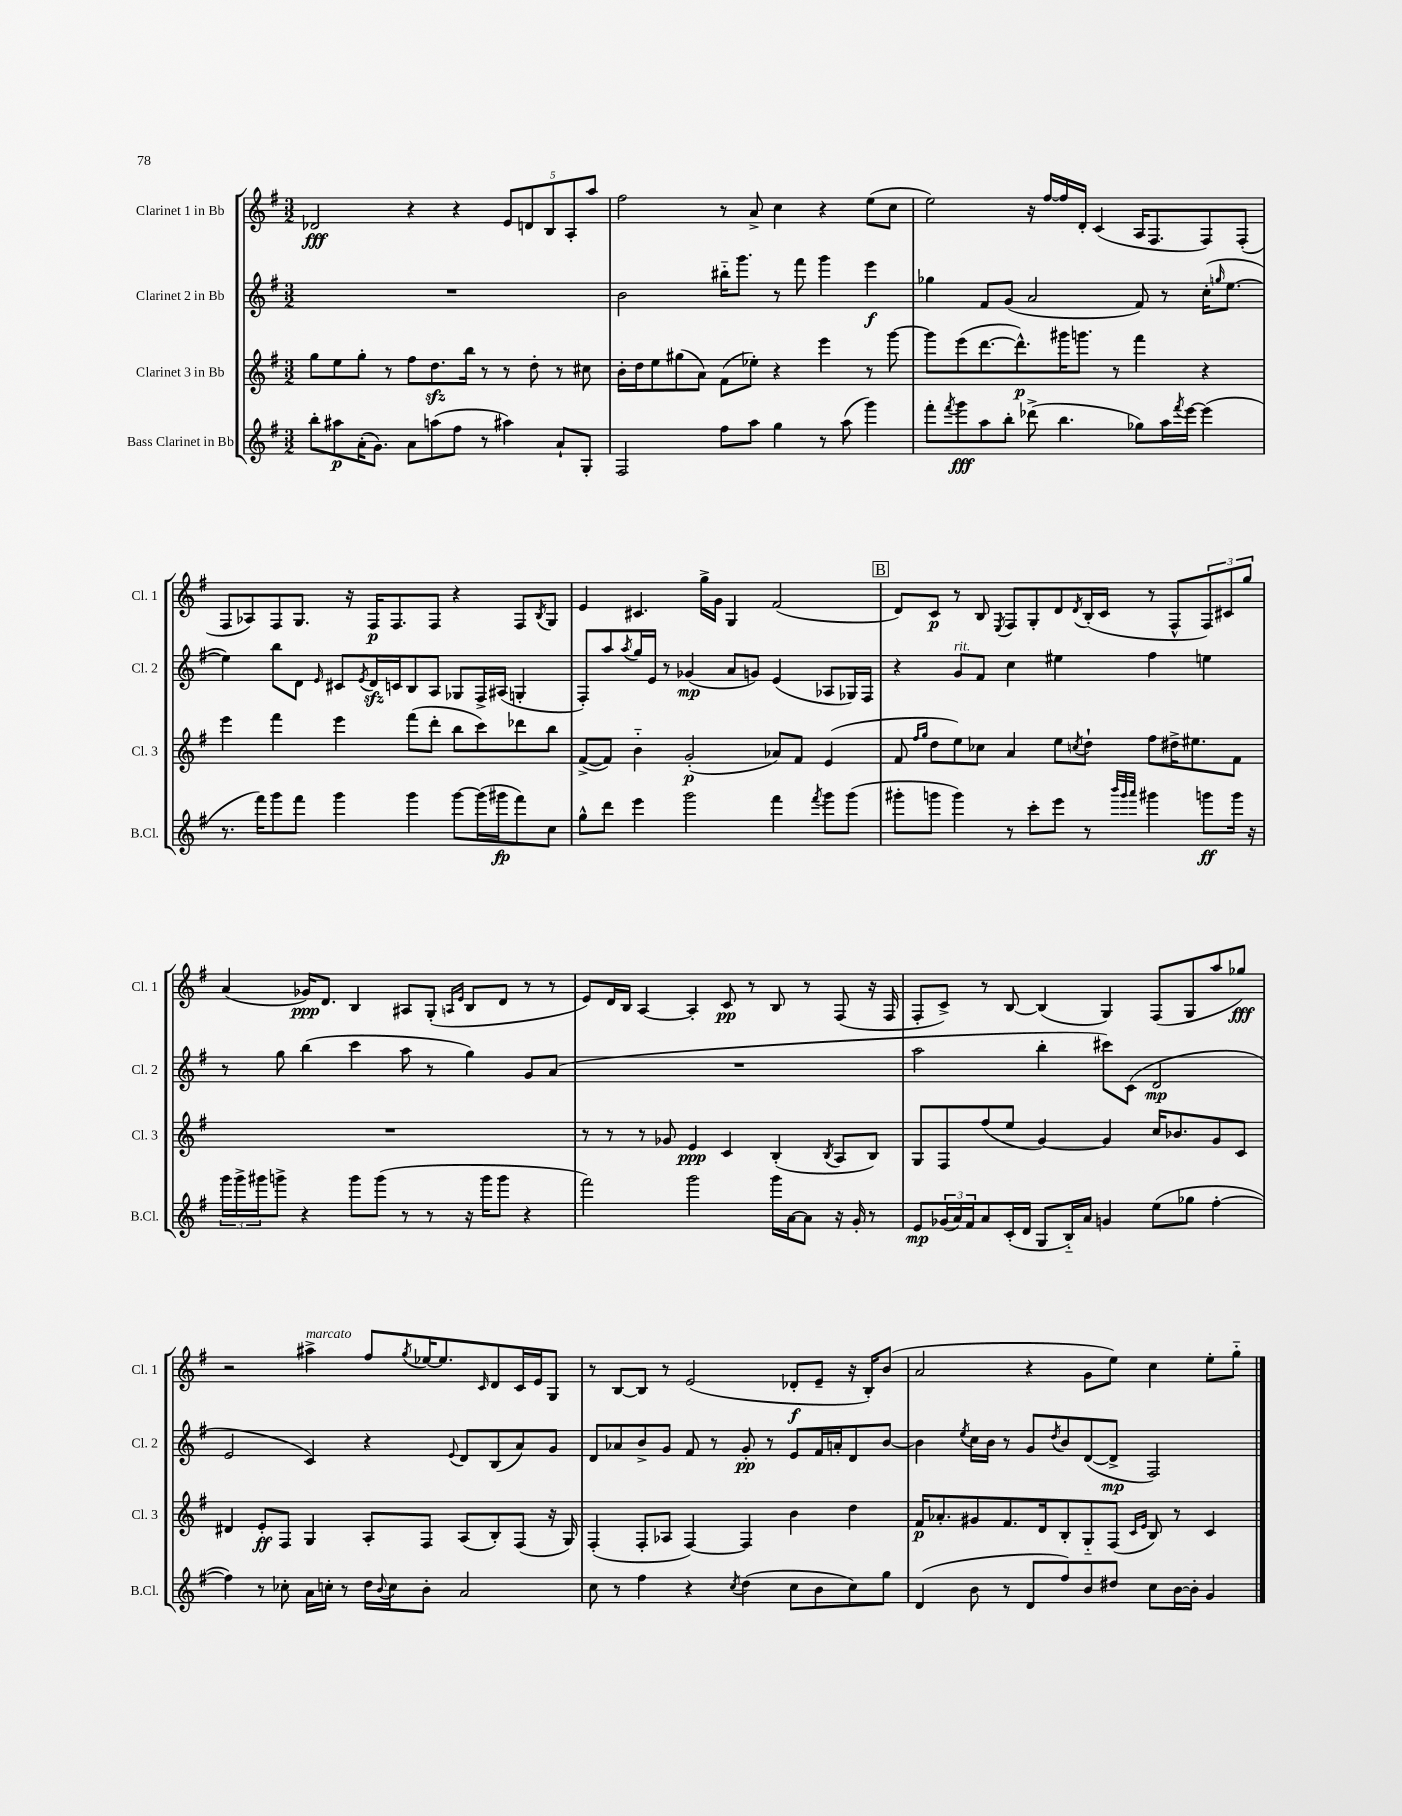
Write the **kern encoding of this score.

**kern	**kern	**kern	**kern
*staff4	*staff3	*staff2	*staff1
*clefG2	*clefG2	*clefG2	*clefG2
*k[f#]	*k[f#]	*k[f#]	*k[f#]
*M3/2	*M3/2	*M3/2	*M3/2
8bb'	8gg	1.r	2d-
8aa#	8ee	.	.
(16a'	8gg'	.	.
8.g)	.	.	.
.	8r	.	.
8a	8ff#	.	4r
(8aa	8.dd	.	.
8ff#	.	.	4r
.	16bb	.	.
8r	8r	.	.
4aa#)	8r	.	10e
.	.	.	10d
.	8dd'	.	.
.	.	.	10B
8a`	8r	.	.
.	.	.	10A'
8G'	8cc#	.	.
.	.	.	10aa
=	=	=	=
2F#	16b'	2b	2ff#
.	16dd	.	.
.	8ee	.	.
.	(8gg#	.	.
.	8a)	.	.
8ff#	(8f#	16bb#'~	8r
.	.	8.ggg	.
8aa	8ee-')	.	8a^
4gg	4r	8r	4cc
.	.	8fff#	.
8r	4eee	4ggg	4r
(8aa	.	.	.
4ggg)	8r	4eee	(8ee
.	[8ggg	.	8cc
=	=	=	=
8fff#'	8ggg]	4gg-	2ee)
8qfff#	.	.	.
8ggg	(8eee	.	.
8aa	[8.ddd	8f#	.
8bb'	.	(8g	.
.	8.ddd^^])	.	.
(8ddd-^	.	2a	16r
.	.	.	[16ff#
4.bb	16ggg#	.	16ff#]
.	8.ggg	.	16d'
.	.	.	(4c
.	8r	.	.
8gg-)	4fff#	8f#)	16A
.	.	.	8.F#
16aa	.	8r	.
8qfff#	.	.	.
[16eee	.	.	.
(4eee]	4r	(16cc'	8F#)
.	.	16qqgg	.
.	.	[8.ee	.
.	.	.	(8F#'
=	=	=	=
8.r	4eee	4ee])	8F#
.	.	.	8A-)
16fff#)	.	.	.
8ggg	4fff#	8bb	8F#
8fff#	.	8d	8.G
.	.	16qqe	.
4ggg	4eee	8c#	.
.	.	.	16r
.	.	8qe	.
.	.	16d	16F#
.	.	16c	8.F#
4ggg	(8fff#	8B	.
.	8ddd'	8A	8F#
[8ggg	8bb	8G-	4r
(16ggg]	8ccc)	16F#^	.
16ggg#	.	(16A#	.
8fff#)	8ddd-	4G'	8F#
.	.	.	8qB
8cc	8bb	.	8G
=	=	=	=
8gg^^	([8f#^	8F#')	4e
8ddd	8f#])	8aa	.
.	.	8qaa	.
4eee	4b'~	16gg	4.c#
.	.	16e	.
.	.	8r	.
2ggg	(2g'	(4g-	.
.	.	.	16gg^
.	.	.	16g
.	.	8a	4G
.	.	8g)	.
4fff#	8a-)	(4e	(2f#
.	8f#	.	.
8qfff#	.	.	.
8ggg	(4e	8A-	.
(8ggg	.	16G-)	.
.	.	16F#	.
=	=	=	=
8ggg#'	8f#	4r	8d)
.	16qqff#	.	.
.	16qqgg	.	.
8ggg	8dd	.	8c
4ggg)	8ee)	8g	8r
.	8cc-	8f#	8B
.	.	.	8qE
8r	4a	4cc	8F#
8ccc'	.	.	8G'
8eee	8ee	4ee#	8d
.	8qcc	.	8qd
8r	8dd`	.	(16B'
.	.	.	16c
32qqbbb	.	.	.
32qqggg	.	.	.
32qqaaa	.	.	.
4ggg#	8ff#	4ff#	8r
.	16dd#^	.	8F#^^
.	8.ee#	.	.
8ggg	.	4ee	12F#)
.	.	.	12c#
16ggg	8f#	.	.
.	.	.	12gg
16r	.	.	.
=	=	=	=
24ggg	1.r	8r	(4a
24ggg^	.	.	.
24ggg#	.	.	.
8ggg^	.	8gg	.
4r	.	(4bb	16g-)
.	.	.	8.d
8ggg	.	4ccc	4B
(8ggg	.	.	.
8r	.	8aa	8A#
8r	.	8r	(8G'
.	.	.	16qqA
.	.	.	16qqe
16r	.	4gg)	8B
16ggg	.	.	.
8ggg	.	.	8d
4r	.	8g	8r
.	.	(8a	8r
=	=	=	=
2fff#)	8r	1.r	8e)
.	8r	.	16d
.	.	.	16B
.	8r	.	[4A
.	8g-	.	.
2ggg	4e	.	4A']
.	4c	.	8c
.	.	.	8r
16ggg	(4B'	.	8B
[16a	.	.	.
8a]	.	.	8r
.	8qB	.	.
16r	8A	.	(8F#
16g'	.	.	.
8r	8B)	.	16r
.	.	.	16F#
=	=	=	=
8e	8G	2aa	8F#'
(24g-	8F#	.	8c^)
24a)	.	.	.
24f#	.	.	.
8a	(8ff#	.	8r
(16c'	8ee	.	[8B
16d	.	.	.
8G	[4g)	4bb'	(4B]
16B'~)	.	.	.
16a	.	.	.
4g	4g]	8ccc#)	4G)
.	.	(8c	.
(8ee	16cc	2d	(8F#
.	8.b-	.	.
8gg-	.	.	8G
[4ff#'	8g	.	8aa
.	8c	.	8gg-)
=	=	=	=
4ff#])	4d#	2e	2r
8r	8e'	.	.
8cc-'	8F#	.	.
16a	4G	4c)	4aa#^
16cc'	.	.	.
8r	.	.	.
16dd	8A'	4r	8ff#
8qqb	.	.	.
16cc	.	.	.
.	.	.	8qgg
8b'	8F#	.	[16ee-
.	.	.	8.ee-]
.	.	8qqe	.
2a	(8A	8d	.
.	.	.	16qqc
.	8B')	(8B	8d
.	(8F#	8a)	16c
.	.	.	16e
.	16r	8g	8G
.	16G)	.	.
=	=	=	=
8cc	(4F#'	8d	8r
8r	.	8a-	[8B
4ff#	8F#'	8b^	8B]
.	8A-	8g	8r
4r	[4F#)	8f#	(2e
.	.	8r	.
8qcc	.	.	.
(4dd	4F#]	8g'	.
.	.	8r	.
8cc	4b	8e	8d-'
8b	.	16f#	8e~
.	.	16a'	.
8cc)	4dd	8d	16r
.	.	.	16B')
8gg	.	[8b	(8b
=	=	=	=
(4d	16f#	4b]	2a
.	8.a-'	.	.
.	.	8qee	.
8b	8g#	16cc	.
.	.	16b	.
8r	8.f#	8r	.
8d	.	8g	4r
.	16d	.	.
.	.	8qdd	.
8ff#)	8B'	8b	.
8b	8G'~	([8d	8g
8dd#	(8F#	8d^]	8ee)
.	16qqc	.	.
.	16qqe	.	.
8cc	8B)	2F#)	4cc
[16b	8r	.	.
16b']	.	.	.
4g	4c	.	8ee'
.	.	.	8gg'~
==	==	==	==
*-	*-	*-	*-
